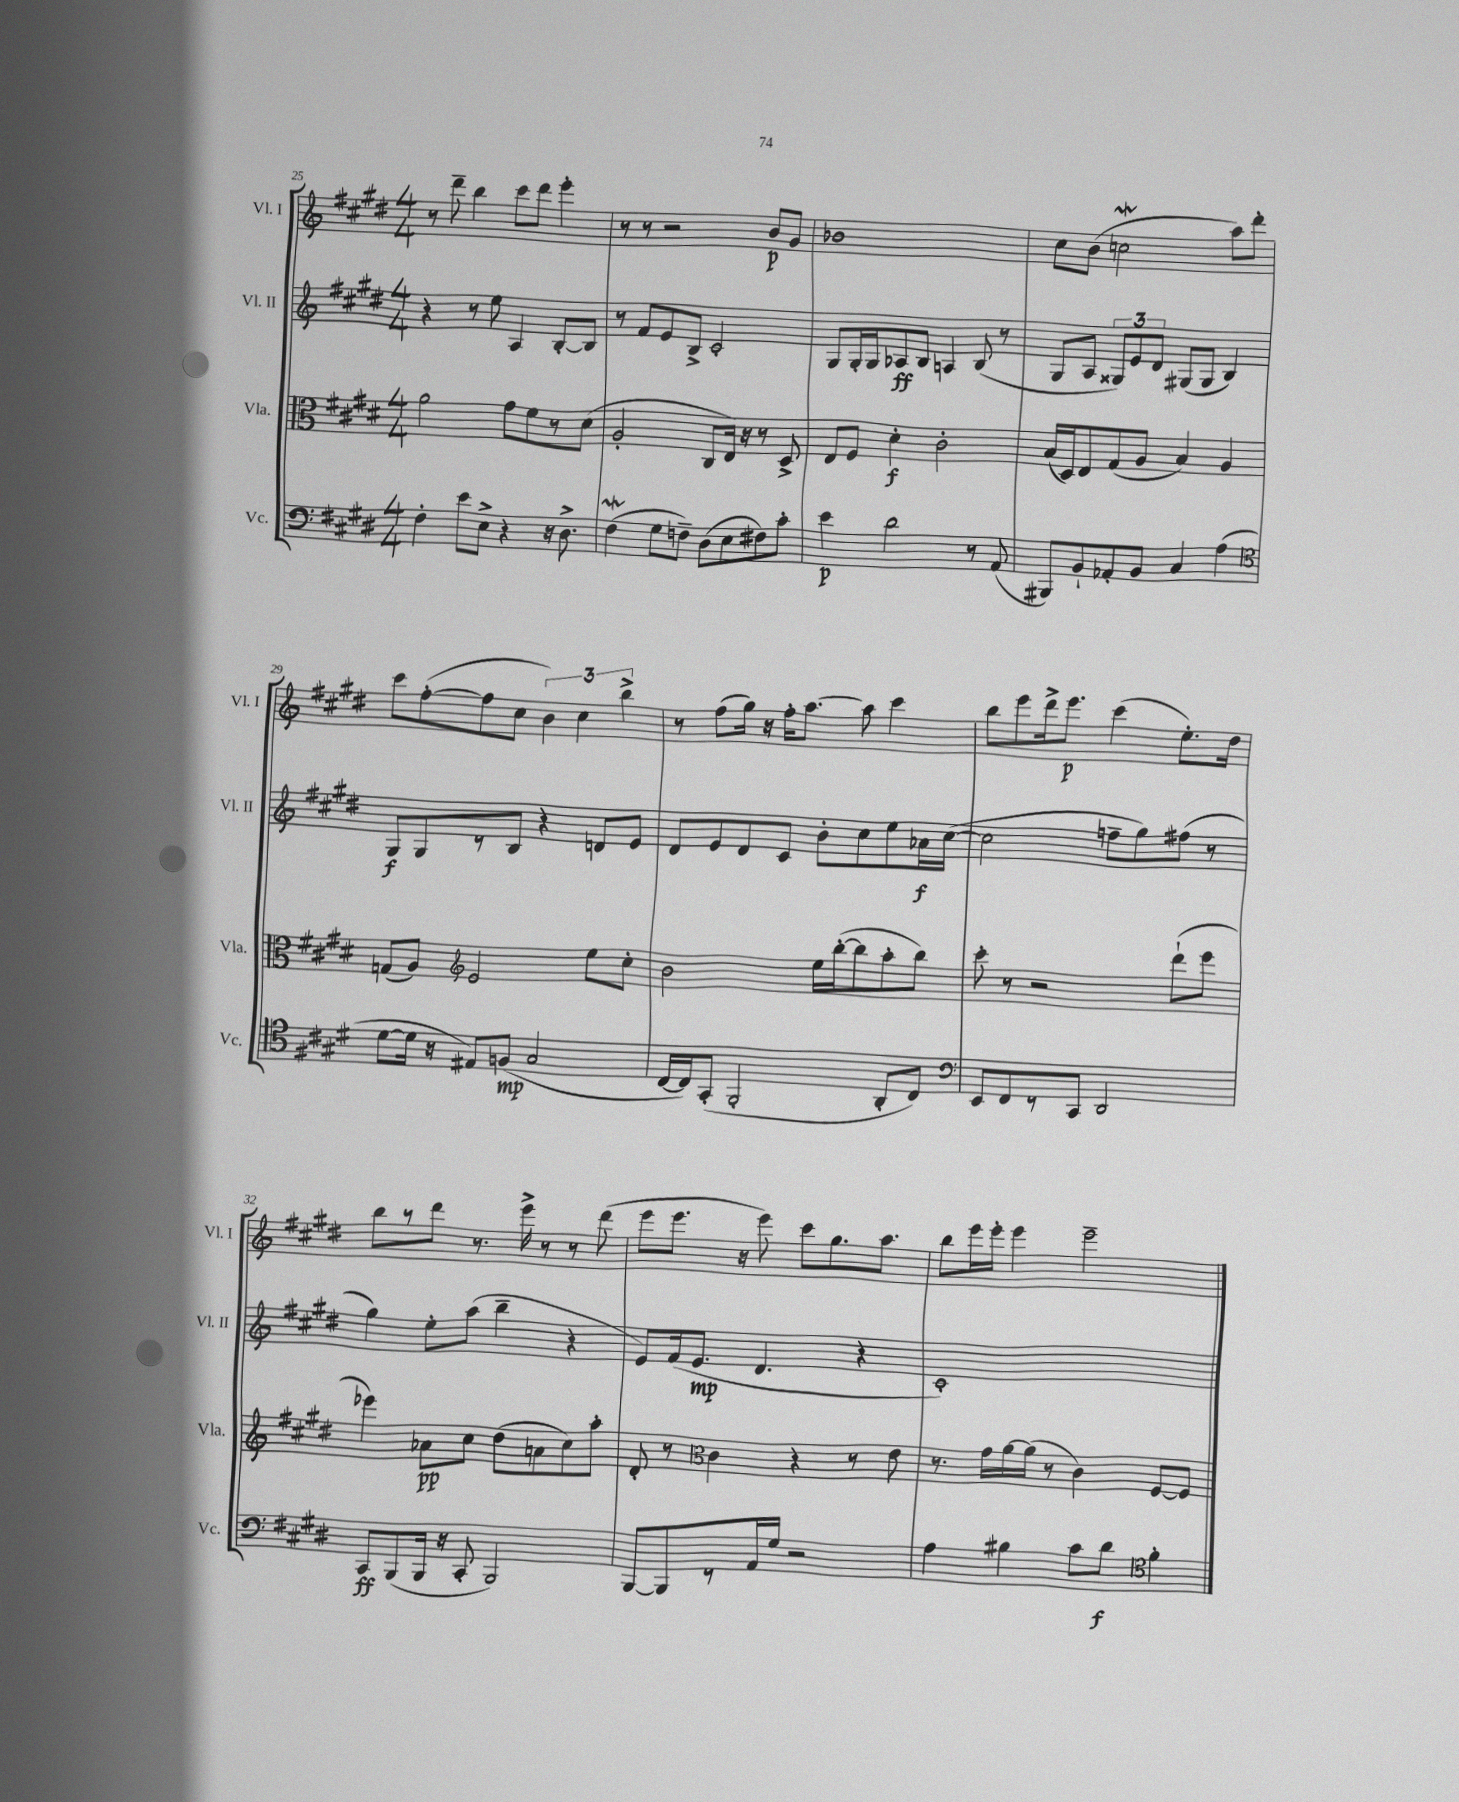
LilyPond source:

<<
\new StaffGroup <<
\new Staff = "s0" \with { instrumentName = "Vl. I" shortInstrumentName = "Vl. I" } {
    \clef treble \key e \major \numericTimeSignature \time 4/4
    \autoBeamOff r8 dis'''8-- b''4 cis'''8[ dis'''8] e'''4-. |
    r8 r8 r2 b'8[\p gis'8] |
    bes'1 |
    cis''8[ b'8]( c''2\mordent a''8[) dis'''8]-. |
    cis'''8[ fis''8~-.( fis''8 cis''8] \tuplet 3/2 { b'4) cis''4 b''4-> } |
    r8 fis''8[( gis''16]) r16 fis''16[-. a''8.]~ a''8 cis'''4 |
    b''8[ e'''8 dis'''16-> e'''8.]\p cis'''4( e''8.[-.) dis''16] |
    b''8[ r8 dis'''8] r8. e'''16-> r8 r8 dis'''8( |
    e'''8[ e'''8.] r16 e'''8) cis'''8[ gis''8. a''8.] |
    b''8[ e'''16 e'''16]-. e'''4 e'''2-- \bar "|." |
}
\new Staff = "s1" \with { instrumentName = "Vl. II" shortInstrumentName = "Vl. II" } {
    \clef treble \key e \major \numericTimeSignature \time 4/4
    \autoBeamOff r4 r8 e''8 a4 b8[~-. b8] |
    r8 fis'8[ e'8 b8]-> cis'2-. |
    gis8[ gis16-. gis16 aes8\ff b8] a4 b8( r8 |
    gis8[ a8] \tuplet 3/2 { gisis8[) e'8 dis'8] } gis8[( gis8] b4) |
    gis8[\f gis8 r8 b8] r4 d'8[ e'8] |
    dis'8[ e'8 dis'8 cis'8] b'8[-. cis''8 e''8 aes'16\f cis''16]~( |
    cis''2 f''8[-- gis''8) fis''8]( r8 |
    gis''4) e''8[-. a''8]( b''4-- r4 |
    e'8[) fis'16( e'8.]\mp dis'4. r4 |
    cis'1-.) \bar "|." |
}
\new Staff = "s2" \with { instrumentName = "Vla." shortInstrumentName = "Vla." } {
    \clef alto \key e \major \numericTimeSignature \time 4/4
    \autoBeamOff a'2 gis'8[ fis'8 r8 dis'8]( |
    a2-. cis8[ e16]) r16 r8 dis8-> |
    e8[ fis8] dis'4-.\f cis'2-. |
    b16[( dis16) e8 gis8( a8] b4) a4 |
    g8[( a8]) \clef treble e'2 e''8[ cis''8]-. |
    b'2 e''16[ b''16~-.( b''8 a''8-. b''8]) |
    cis'''8-. r8 r2 dis'''8[-!( e'''8] |
    ees'''4) aes'8[\pp cis''8] dis''8[( a'8 cis''8) a''8]-. |
    dis'8-. r8 \clef alto cis'4 r4 r8 e'8 |
    r8. gis'16[ a'16~ a'16]( r8 cis'4) fis8[~ fis8] \bar "|." |
}
\new Staff = "s3" \with { instrumentName = "Vc." shortInstrumentName = "Vc." } {
    \clef bass \key e \major \numericTimeSignature \time 4/4
    \autoBeamOff fis4-. e'8[ e8]-> r4 r16 dis8.-> |
    fis4\mordent( gis8[ f8]--) dis8[( e8 fis8) cis'8]-. |
    e'4\p dis'2 r8 a,8( |
    bis,,8[) b,8-! aes,8-. b,8] cis4 a4( |
    \clef tenor dis'8[~ dis'16] r16 eis8[) f8]\mp( gis2 |
    cis16[~ cis16) gis,8]-.( fis,2-. a,8[-. cis8]) |
    \clef bass e,8[ fis,8 r8 cis,8] dis,2 |
    cis,8[\ff b,,8( b,,16] r16 cis,8-. b,,2) |
    b,,8[~ b,,8 r8 a,16 gis16] r2 |
    a4 bis4 cis'8[ dis'8]\f \clef tenor fis'4-. \bar "|." |
}
>>
>>
\layout { \context { \Score currentBarNumber = #25 } }
